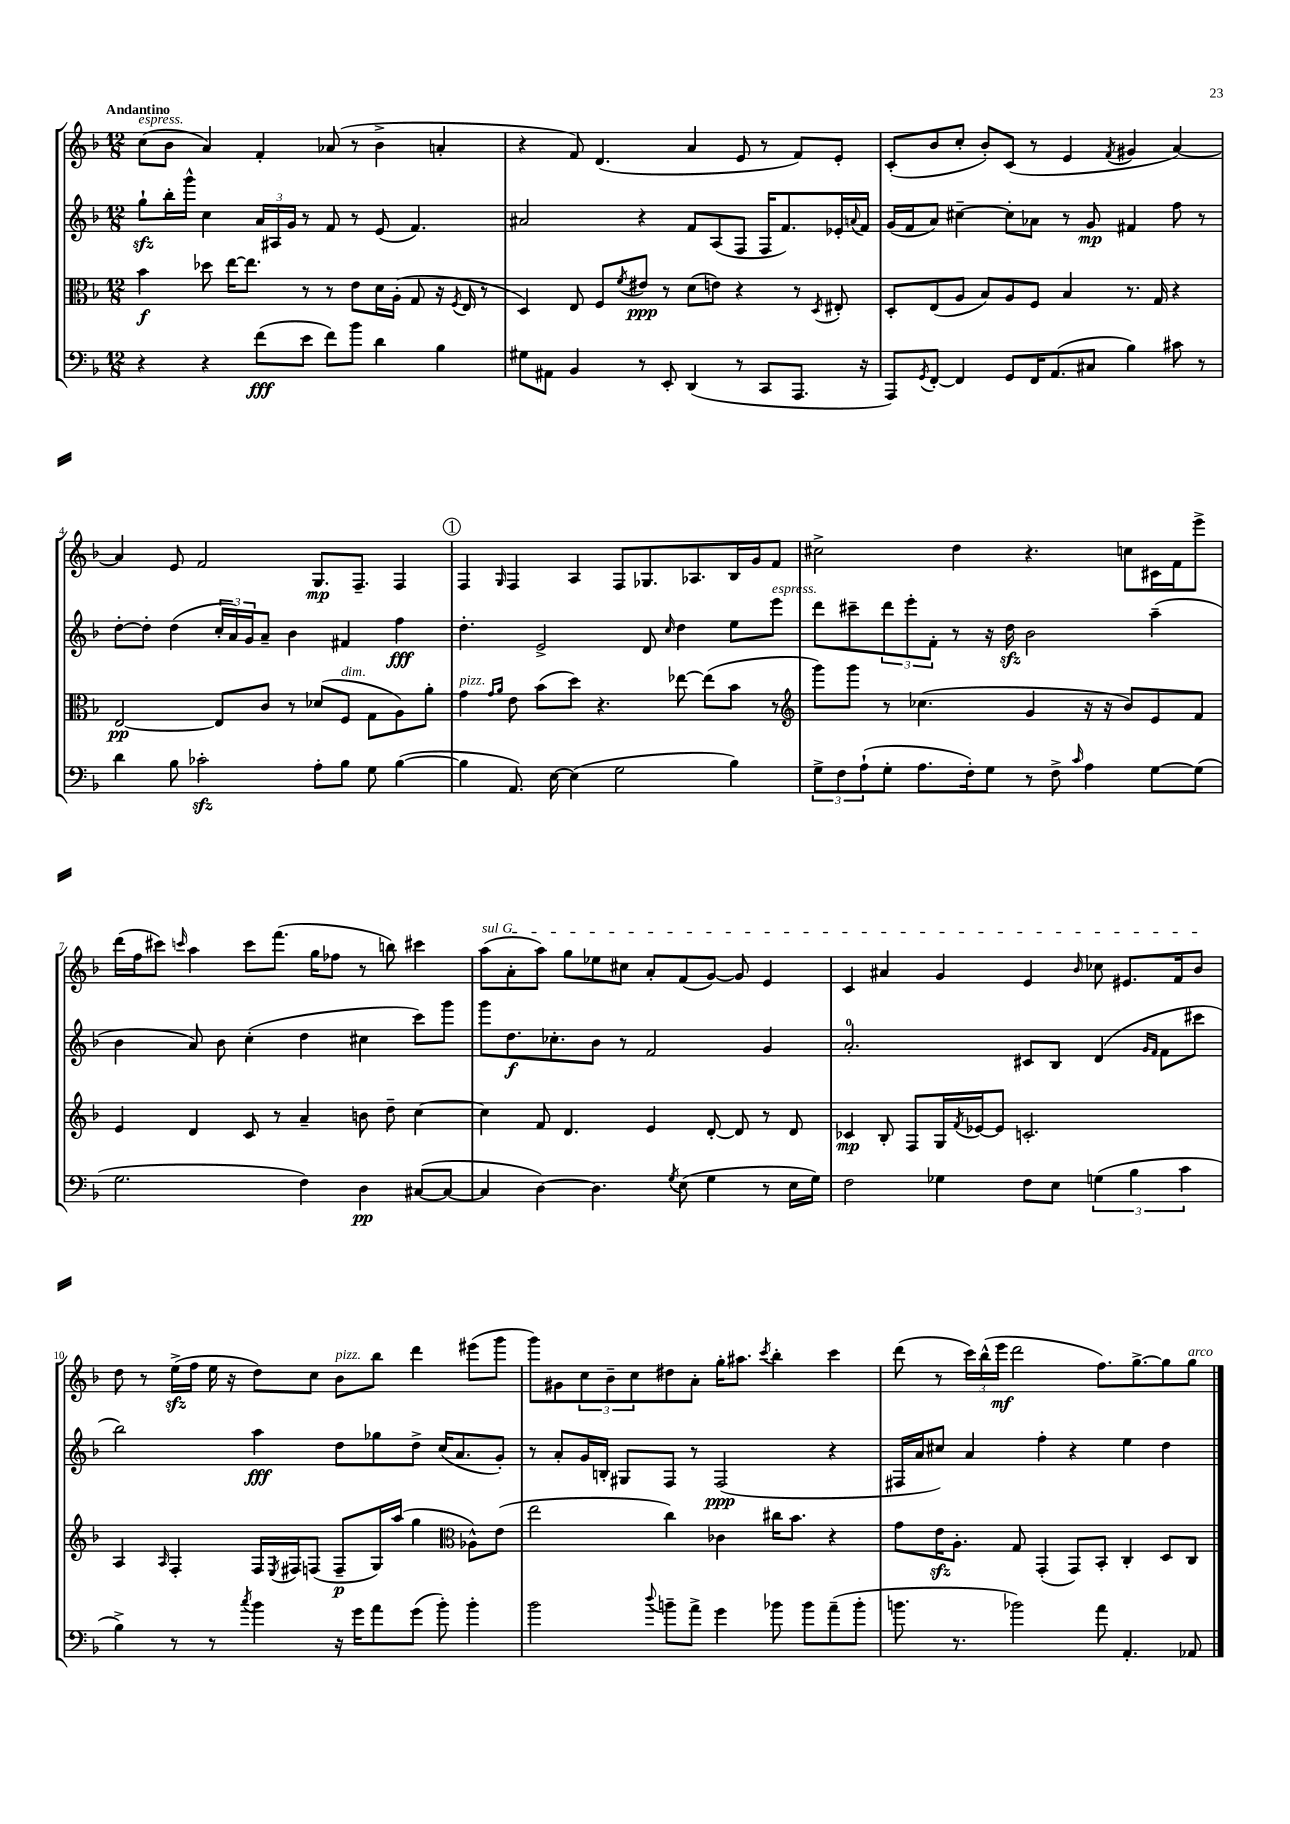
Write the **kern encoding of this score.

**kern	**kern	**kern	**kern
*staff4	*staff3	*staff2	*staff1
*clefF4	*clefC3	*clefG2	*clefG2
*k[b-]	*k[b-]	*k[b-]	*k[b-]
*M12/8	*M12/8	*M12/8	*M12/8
4r	4b-	8gg`	(8cc
.	.	16bb-'	8b-
.	.	16ggg^^	.
4r	8dd-	4cc	4a)
.	[16ee	.	.
.	8.ee]	.	.
(8f	.	24a	4f'
.	.	24A#	.
.	.	24g	.
8e	8r	8r	.
8f)	8r	8f	(8a-
8b-	8e	8r	8r
4d	16d	(8e	4b-^
.	(16A'	.	.
.	8G	4.f)	.
4B-	16r	.	4a'
.	8qF	.	.
.	16E	.	.
.	8r	.	.
=	=	=	=
8G#	4D)	2a#	4r
8AA#	.	.	.
4BB-	8E	.	8f)
.	8F	.	(4.d
.	8qf	.	.
8r	8e#	4r	.
8EE'	8r	.	.
(4DD	(8d	8f	4a
.	8e)	(8A	.
8r	4r	8F	8e
8CC	.	16F	8r
.	.	8.f)	.
8.AAA	8r	.	8f)
.	8qD	.	.
.	8E#'	16e-'	8e'
.	.	8qqa	.
16r	.	16f	.
=	=	=	=
8AAA)	8D'	(16g	(8c'
.	.	16f	.
8qGG	.	.	.
[8FF'	(8E	8a)	8b-
4FF]	8A	[4cc#~	8cc'
.	8B-)	.	8b-')
8GG	8A	8cc#']	(8c
16FF	8F	8a-	8r
(8.AA	.	.	.
.	4B-	8r	4e
8C#	.	8g	.
.	.	.	8qf
4B-)	8.r	4f#	4g#
.	16G	.	.
8c#	4r	8ff	[4a)
8r	.	8r	.
=	=	=	=
4d	[2E	[8dd'	4a]
.	.	8dd']	.
8B-	.	(4dd	8e
2c-'	.	.	2f
.	8E]	24cc'	.
.	.	24a)	.
.	.	24g	.
.	8c	8a~	.
.	8r	4b-	.
8A'	(8d-	.	8.G
8B-	8F	4f#	.
.	.	.	8.F~
8G	8G	.	.
([4B-	8A)	4ff	4F
.	8a'	.	.
=	=	=	=
4B-]	4g	4.dd'	4F
.	16qqg	.	.
.	16qqa	.	16qqG
8.AA)	8e	.	4F
.	(8b-	2e^	.
[16E	.	.	.
(4E]	8dd)	.	4A
.	4.r	.	.
2G	.	.	8F
.	.	8d	8.G-
.	.	16qqcc	.
.	[8ee-	4dd	.
.	.	.	8.A-
.	(8ee-]	.	.
4B-)	8b-	8ee	16B-
.	.	.	16g
.	8r	8eee	8f
=	=	=	=
*	*clefG2	*	*
12G^	8ggg)	8ddd	2cc#^
12F	.	.	.
.	8ggg	8ccc#~	.
(12A`	.	.	.
8G'	8r	12ddd	.
.	.	12eee'	.
8.A	(4.cc-	.	.
.	.	12f'	.
.	.	8r	4dd
16F')	.	.	.
8G	.	16r	.
.	.	16dd	.
8r	4g	2b-	4.r
8F^	.	.	.
16qqc	.	.	.
4A	16r	.	.
.	16r	.	.
.	8b-)	.	8cc
[8G	8e	(4aa~	16c#
.	.	.	16f
(8G]	8f	.	8eee^
=	=	=	=
2.G	4e	4b-	(16ddd
.	.	.	16ff
.	.	.	8ccc#)
.	.	.	16qqccc
.	4d	8a)	4aa
.	.	8b-	.
.	8c	(4cc'	8ccc
.	8r	.	(8.fff
4F)	4a~	4dd	.
.	.	.	16gg
.	.	.	8ff-
4D	8b	4cc#	8r
.	8dd~	.	8bb)
([8C#	[4cc	8ccc)	4ccc#
8C#_	.	8ggg	.
=	=	=	=
4C#]	4cc]	8ggg	(8aa
.	.	8.dd	8a'
[4D)	8f	.	8aa)
.	.	8.cc-'	.
.	4.d	.	8gg
4.D]	.	8b-	8ee-
.	.	8r	8cc#
.	4e	2f	8a'
8qG	.	.	.
(8E	.	.	(8f
4G	[8d'	.	[8g)
.	8d]	.	8g]
8r	8r	4g	4e
16E	8d	.	.
16G)	.	.	.
=	=	=	=
2F	4c-	2.a'	4c
.	8B-'	.	4a#
.	8F	.	.
4G-	16G	.	4g
.	8qf	.	.
.	[16e-	.	.
.	8e-]	.	.
8F	2.c'	8c#	4e
8E	.	8B-	.
.	.	.	16qqb-
(6G	.	(4d	8cc-
.	.	.	8.e#
6B-	.	.	.
.	.	16qqg	.
.	.	16qqf	.
.	.	8f	.
.	.	.	16f
6c	.	.	.
.	.	8ccc#	8b-
=	=	=	=
4B-^)	4A	2bb-)	8dd
.	.	.	8r
.	16qqA	.	.
8r	4F'	.	(16ee^
.	.	.	16ff
8r	.	.	16ee
.	.	.	16r
8qcc	.	.	.
4b-	16F	4aa	8dd)
.	8qE	.	.
.	16F#	.	.
.	(8F	.	8cc
16r	8F~	8dd	8b-
16g	.	.	.
8a	16G)	8gg-	8bb-
.	(16aa	.	.
(8g	4gg	8dd^	4ddd
8b-')	.	(16cc	.
.	.	8.a	.
*	*clefC3	*	*
4b-'	8A-^^)	.	(8eee#
.	(8e	8g')	8ggg
=	=	=	=
2b-	2ee	8r	8ggg)
.	.	8a'	8g#
.	.	16g	12cc
.	.	16B'	.
.	.	.	12b-~
.	.	8G#	.
.	.	.	12cc
8qqdd	.	.	.
8b~	4cc)	8F	8dd#
8a^	.	8r	8a'
4g	4c-	(2F	16gg'
.	.	.	8.aa#
.	.	.	8qccc
8b-	16cc#	.	4bb-'
.	8.b-	.	.
8b-	.	.	.
(8a~	4r	4r	4ccc
8b-'	.	.	.
=	=	=	=
8.b	8g	16F#	(8ddd
.	.	16a	.
.	16e	8cc#)	8r
8.r	8.A'	.	.
.	.	4a	24ccc)
.	.	.	(24bb-^^
.	.	.	24eee
2b-)	8G	.	2ddd
.	(4GG'	4ff'	.
.	8GG)	4r	.
8a	8BB-'	.	8.ff)
4.AA'	4C'	4ee	.
.	.	.	[8.gg^
.	8D	4dd	8gg]
8AA-	8C	.	8gg
==	==	==	==
*-	*-	*-	*-
